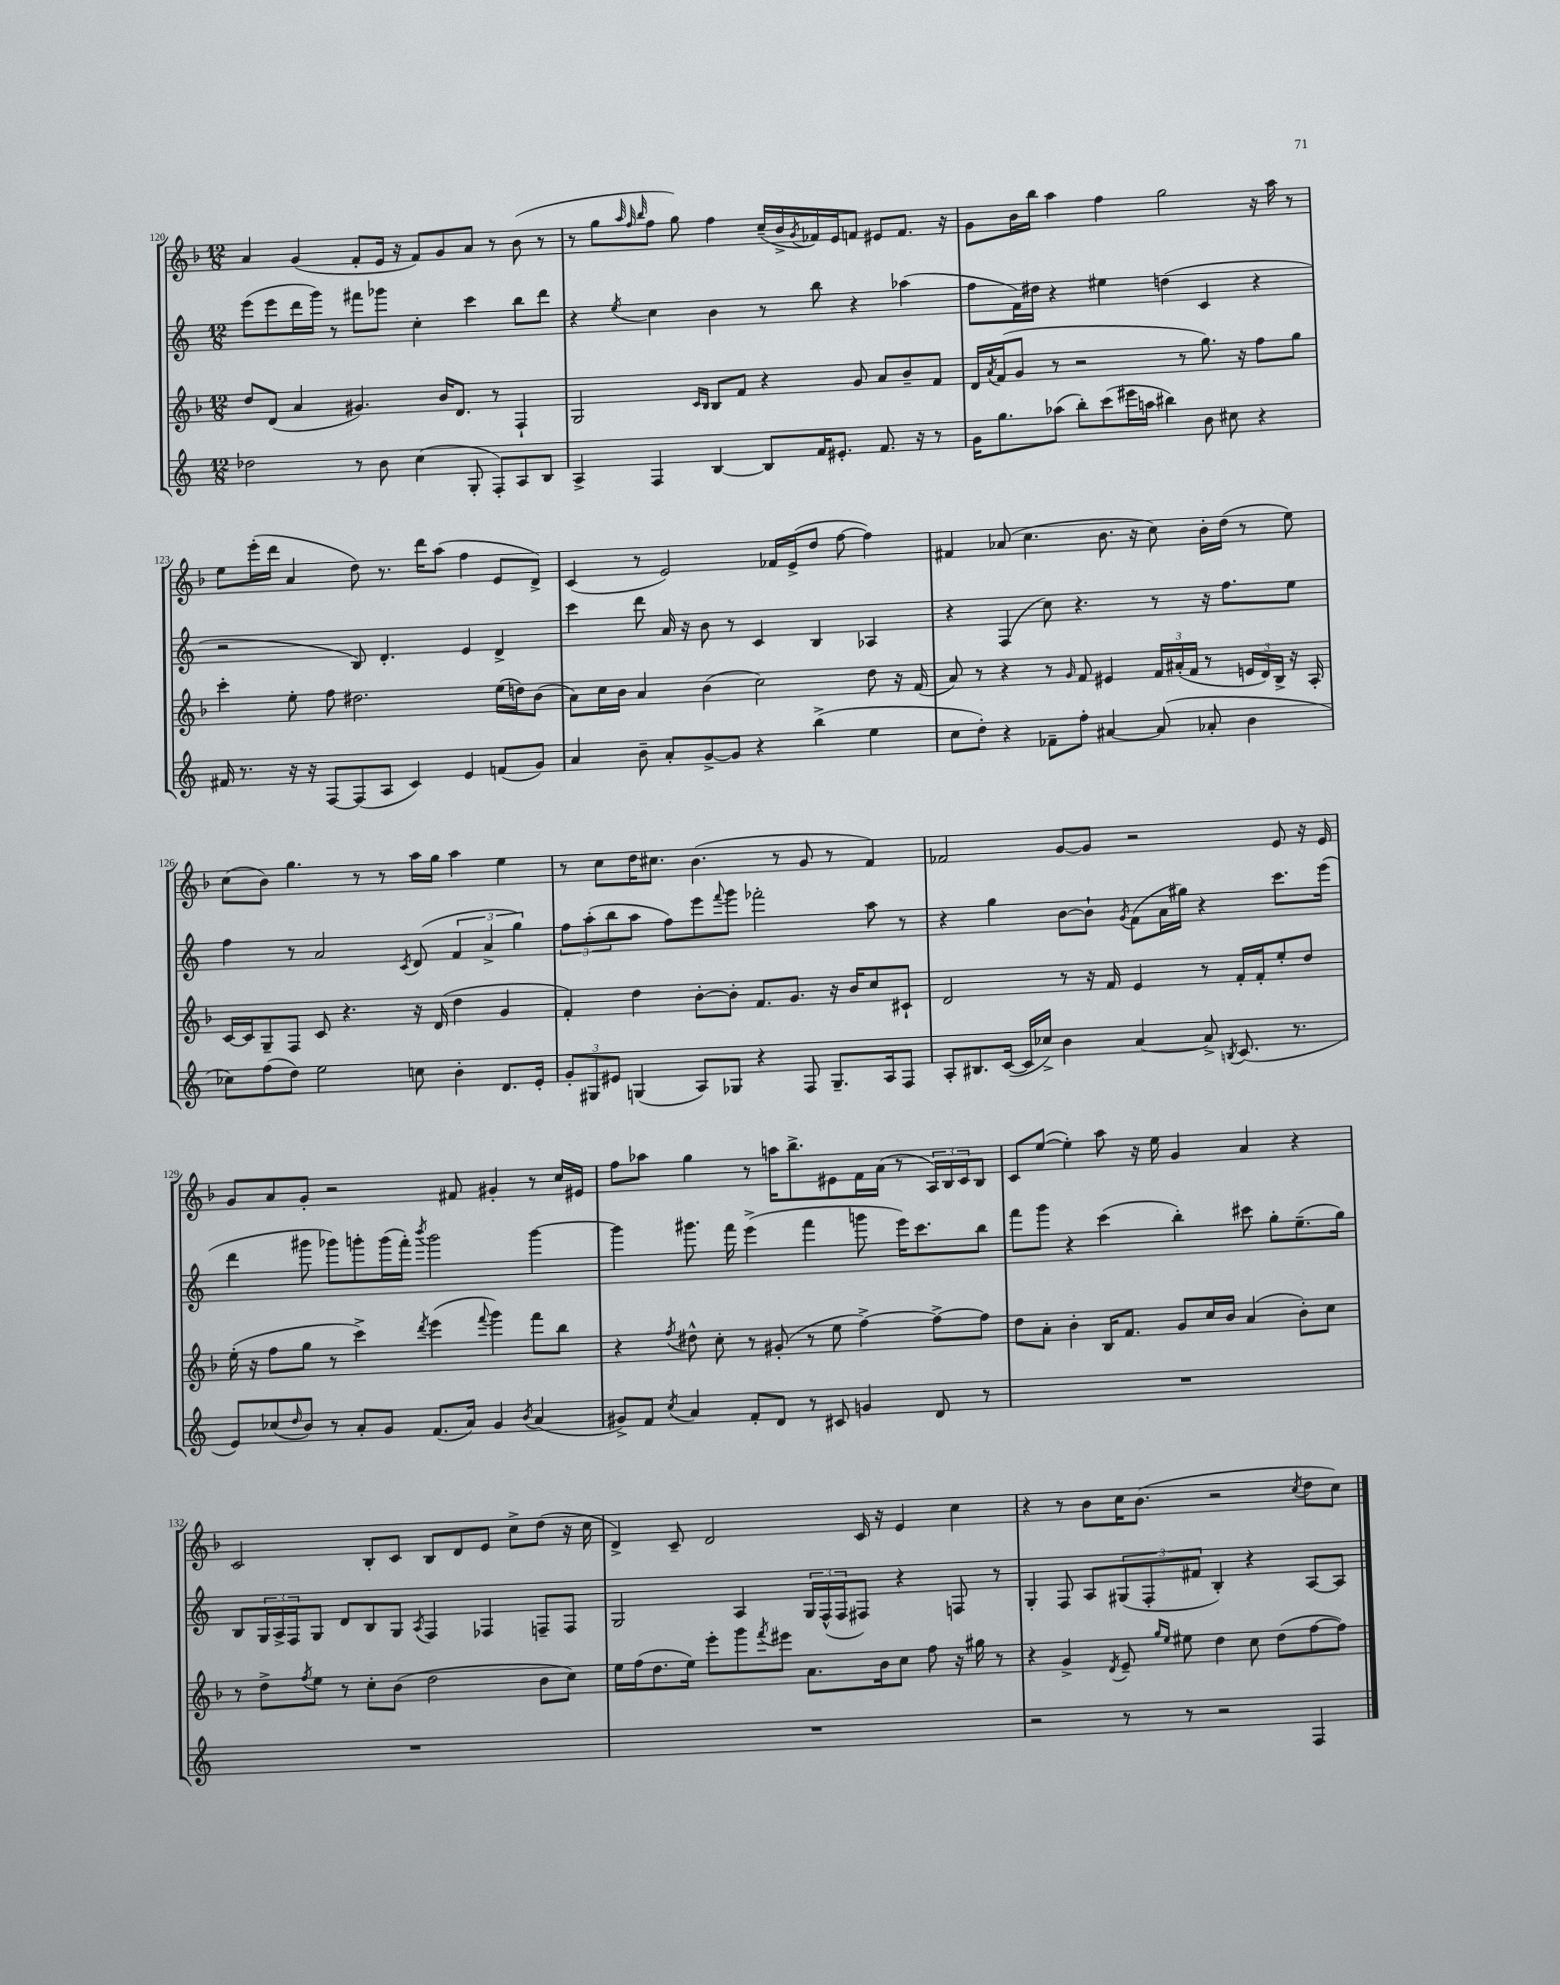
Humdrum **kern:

**kern	**kern	**kern	**kern
*part4	*part3	*part2	*part1
*staff4	*staff3	*staff2	*staff1
*clefG2	*clefG2	*clefG2	*clefG2
*k[]	*k[b-]	*k[]	*k[b-]
*M12/8	*M12/8	*M12/8	*M12/8
=120	=120	=120	=120
2dd-X\	8dd/L	(8eee\L	4a/
.	(8d/J	8eee\	.
.	4a/	16ddd\L	(4g/
.	.	16ggg\JJ)	.
.	.	8r	.
8r	4.g#X/)	8fff#X\L	8f'/L
8b\	.	8ggg-X\J	16e/Jk
.	.	.	16r
(4cc\	.	4cc'\	8f/L)
.	16b-/KL	.	8g/
.	8.d/J	.	.
8G'/	.	4ccc\	8a/J
8F'/L)	8r	.	8r
8A/	4F`/	8bb\L	(8b-\
8B/J	.	8ddd\J	8r
=121	=121	=121	=121
4A^/	2G/	4r	8r
.	.	.	8gg\L
.	.	.	32qqaa/
.	.	.	32qqff/
.	.	8qee/	32qqbb-/
4F/	.	4cc\	8ff\J
.	.	.	8gg\)
.	16qqc/LL	.	.
.	16qqB-/JJ	.	.
[4B/	8B-/L	4b\	4ff\
.	8f/J	.	.
8B/L]	4r	8r	(16cc~/LL
.	.	.	16b-^/
.	.	.	8qg/
16f/K	.	8bb\	16f-X/)
8.e#X'/J	.	.	16e/J
.	8g/	4r	8fn/J
8.f/	8a/L	.	8e#X/L
.	8b-~/	(4aa-X\	8.f/J
16r	.	.	.
8r	8f/J	.	.
.	.	.	16r
=122	=122	=122	=122
16g\KL	16d/LL	8ff\L	8g\L
.	8qa/	.	.
8.gg\	(16f/J	.	.
.	8g/J	16f\L)	16b-\L
.	.	16dd#X\JJ	16bb-\JJ
(8aa-X\J	8r	4r	4aa\
8bb'\L)	2r	.	.
(8ccc\	.	4ee#X\	4ff\
16eee#X\L	.	.	.
16aan\JJ	.	.	.
4bb#X\)	.	(4ddn\	2gg\
.	8r	.	.
8b\	8.gg\)	4c/	.
8cc#X\	.	.	.
.	16r	.	.
4r	8ff\L	4r	16r
.	.	.	16aa\
.	8gg\J	.	8r
!!LO:LB:g=z
=123	=123	=123	=123
16f#X/	4ccc'\	2r	8ee\L
8.r	.	.	.
.	.	.	(16eee'\L
.	.	.	16ddd\JJ
16r	8ee'\	.	4a/
16r	.	.	.
[8F/L	8ff\	.	.
(8F/]	2.dd#X\	8B/)	8dd\)
8A/J	.	4.d'/	8.r
4c/)	.	.	.
.	.	.	16ddd\KL
.	.	.	(8aa\J
4e/	.	4e/	4ff\
(8fn/L	(16ee\LL	4d^/	8e/L
.	16ddn\J)	.	.
8g/J)	(8b-\J	.	8d^/J)
=124	=124	=124	=124
4a/	8a\L)	4ccc\	(4c/
.	16cc\L	.	.
.	16b-\JJ	.	.
8b~\	4a/	8ddd\	8r
8a'/L	.	16a/	2e/)
.	.	16r	.
[8g^/	(4b-\	8b\	.
8g/J]	.	8r	.
4r	2cc\)	4c/	.
.	.	.	16f-X/LL
.	.	.	(16e^/J
(4bb^\	.	4B/	8dd/J
.	.	.	[8ff\
4ee\	8dd\	4A-X/	4ff\])
.	16r	.	.
.	(16f/	.	.
=125	=125	=125	=125
8cc\L	8a/)	4r	4f#X/
8dd'\J)	8r	.	.
4r	4r	(4F/	(8a-X/
.	.	.	4.cc\
8f-X~\L	8r	8cc\)	.
.	16qqg/	.	.
8ff'\J	8f/	4.r	.
[4a#X/	4e#X/	.	8.b-\
.	.	.	16r
(8a#/]	24f/LL	8r	8cc\)
.	(24a#X'/	.	.
.	24f/JJ	.	.
8a-X'/	8r	16r	16b-'\LL
.	.	8.ff\L	(16dd\JJ
4b\	24en/LL	.	8r
.	24d/)	.	.
.	24B-^/JJ	.	.
.	16r	8ee\J	8ee\)
.	16A'/	.	.
!!LO:LB:g=z
=126	=126	=126	=126
8cc-X\L)	[16c/LL	4ff\	(8cc\L
.	16c/J]	.	.
(8ff\	8G~/	.	8b-\J)
8dd\J)	8F/J	8r	4.gg\
2ee\	8c/	2a/	.
.	4.r	.	.
.	.	.	8r
.	.	.	8r
.	.	8qc/	.
8ccn\	16r	(8d/	16aa\LL
.	(16d/	.	16gg\JJ
4b'\	4dd\	6f/	4aa\
.	.	6a^/	.
8.d/L	4g/	.	4ee\
.	.	6gg\)	.
16e'/Jk	.	.	.
=127	=127	=127	=127
12g'/L	4f'/)	12ff\L	8r
12G#X/	.	(12aa'\	.
.	.	.	8cc\L
12e#X/J	.	12bb\	.
(4Gn/	4dd\	8aa\J	16dd\K
.	.	.	8.cc#X\J
.	.	8ff\L)	.
8A/L)	[8b-'\L	8eee\	(4.b-\
.	.	8qqfff/	.
8G-X/J	8b-'\J]	8ggg\J	.
4r	8.f/L	2fff-X'\	.
.	.	.	8r
.	8.g/J	.	.
8F/	.	.	8g/
8.G-~/L	16r	.	8r
.	16b-/KL	.	.
.	8cc/	8aa\	4f/)
16A/k	.	.	.
8F/J	8c#X`/J	8r	.
=128	=128	=128	=128
8A'/L	2d/	4r	2f-X/
8.B#X/	.	.	.
.	.	4gg\	.
([16c/Jk	.	.	.
16c/LL]	.	.	.
16cc-X^/JJ)	.	.	.
4b\	8r	[8b\L	[8g/L
.	16r	8b`\J]	8g/J]
.	16f/	.	.
.	.	8qg/	.
[4a/	4e/	(8f\L	2r
.	.	16a\L	.
.	.	16gg#X\JJ)	.
8a^/]	8r	4r	.
8qBn/	.	.	.
(8.c/	16f'/LL	.	.
.	16f'/J	.	.
.	8ee'/	8.ccc\L	8e/
8.r	.	.	.
.	8dd/J	.	16r
.	.	(16eee\Jk	16e/
!!LO:LB:g=z
=129	=129	=129	=129
8e/L)	(16ee'\	4ddd\	8g/L
.	16r	.	.
(8cc-X/	8ff\L	.	8a/
16qqdd/	.	.	.
8b/J)	8gg\J	8ggg#X\	8g'/J
8r	8r	8ggg-X\L)	2r
8a'/L	4ccc^\)	8gggn'\	.
8g/J	.	(16ggg\L	.
.	.	16fff'\JJ)	.
.	8qddd/	8qbbb/	.
(8.f/L	(4eee\	2ggg\	.
.	.	.	8f#X/
16a/Jk)	.	.	.
.	8qqfff/	.	.
4g/	4ggg\)	.	4g#X'/
8qb/	.	.	.
(4a/	8fff\L	[4ggg\	8r
.	8bb-\J	.	16cc/LL
.	.	.	16e#X/JJ
=130	=130	=130	=130
8g#X^/L)	4r	4ggg\]	8ff\L
8f/J	.	.	8aa-X\J
8qcc/	8qff/	.	.
4a/	8dd#X^^\	8.ggg#X\	4gg\
.	8cc'\	.	.
.	.	16fff\	.
8f'/L	8r	(4eee^\	8r
8d/J	(8g#X'/	.	16aan\KL
.	.	.	8.bb-^\
8r	8r	4fff\	.
8c#X/	8ee\	.	8e#X\
4gn/	[4ff^\)	8gggn\	16f\L
.	.	.	(16a\JJ
.	.	16eee\KL)	8r
.	.	8.ccc\	.
8d/	8ff^\L_	.	24A/LL)
.	.	.	24B-/
.	.	.	24c/J
8r	8ff\J]	8bb\J	8B-/J
=131	=131	=131	=131
1.r	8dd\L	8fff\L	8c/L
.	8a'\J	8ggg\J	([8ee/J
.	4b-'\	4r	4ee'\])
.	16B-/KL	(4ccc\	8aa\
.	8.f/J	.	.
.	.	.	16r
.	.	.	16ee\
.	8g/L	4bb'\)	4g/
.	16cc/L	.	.
.	16b-/JJ	.	.
.	(4a/	8ccc#X\	4a/
.	.	8gg'\L	.
.	8b-'\L)	(8.ee~\	4r
.	8cc\J	.	.
.	.	16gg\Jk)	.
!!LO:LB:g=z
=132	=132	=132	=132
1.r	8r	8B/L	2c/
.	8dd^\L	24G/L	.
.	.	24A^/	.
.	.	24F/J	.
.	8qff/	.	.
.	8ee\J	8G/J	.
.	8r	8d/L	.
.	8cc'\L	8B/	8B-'/L
.	(8b-\J	8G/J	8c/J
.	.	8qA/	.
.	2dd\	4F/	8B-/L
.	.	.	8d/
.	.	4F-X/	8e/J
.	.	.	8cc^\L
.	8b-\L	8Fn~/L	(8dd\J
.	8cc\J)	8F/J	16r
.	.	.	16cc\
=133	=133	=133	=133
1.r	16ee\LL	2G/	4d^/)
.	(16ff\J	.	.
.	8.dd\	.	.
.	.	.	8c~/
.	16ee\Jk)	.	.
.	8eee'\L	.	2d/
.	8ggg\	4A/	.
.	8qfff/	.	.
.	8eee#X\J	.	.
.	8.a\L	24G/LL	.
.	.	(24F^^/	.
.	.	24F/J	.
.	.	8F#X/J)	16c/
.	16b-\k	.	16r
.	8cc\J	4r	4e/
.	8ff\	.	.
.	16r	8Fn/	4cc\
.	16gg#X\	.	.
.	8r	8r	.
=134	=134	=134	=134
2r	4r	4G'/	4r
.	4g^/	8F/	8r
.	.	8A/L	8b-\L
.	8qd/	.	.
8r	8e~/	(12G#X/	16cc\K
.	.	.	(8.b-\J
.	.	12F'/	.
.	16qqgg/LL	.	.
.	16qqee/JJ	.	.
8r	8ee#X\	.	.
.	.	12f#X/J	.
2r	4dd\	4B'/)	2r
.	8cc\	4r	.
.	(8dd\L	.	.
.	.	.	8qcc/
4F/	[8ff\	[8A/L	8dd\L
.	8ff\J])	8A/J]	8cc\J)
==	==	==	==
*-	*-	*-	*-
